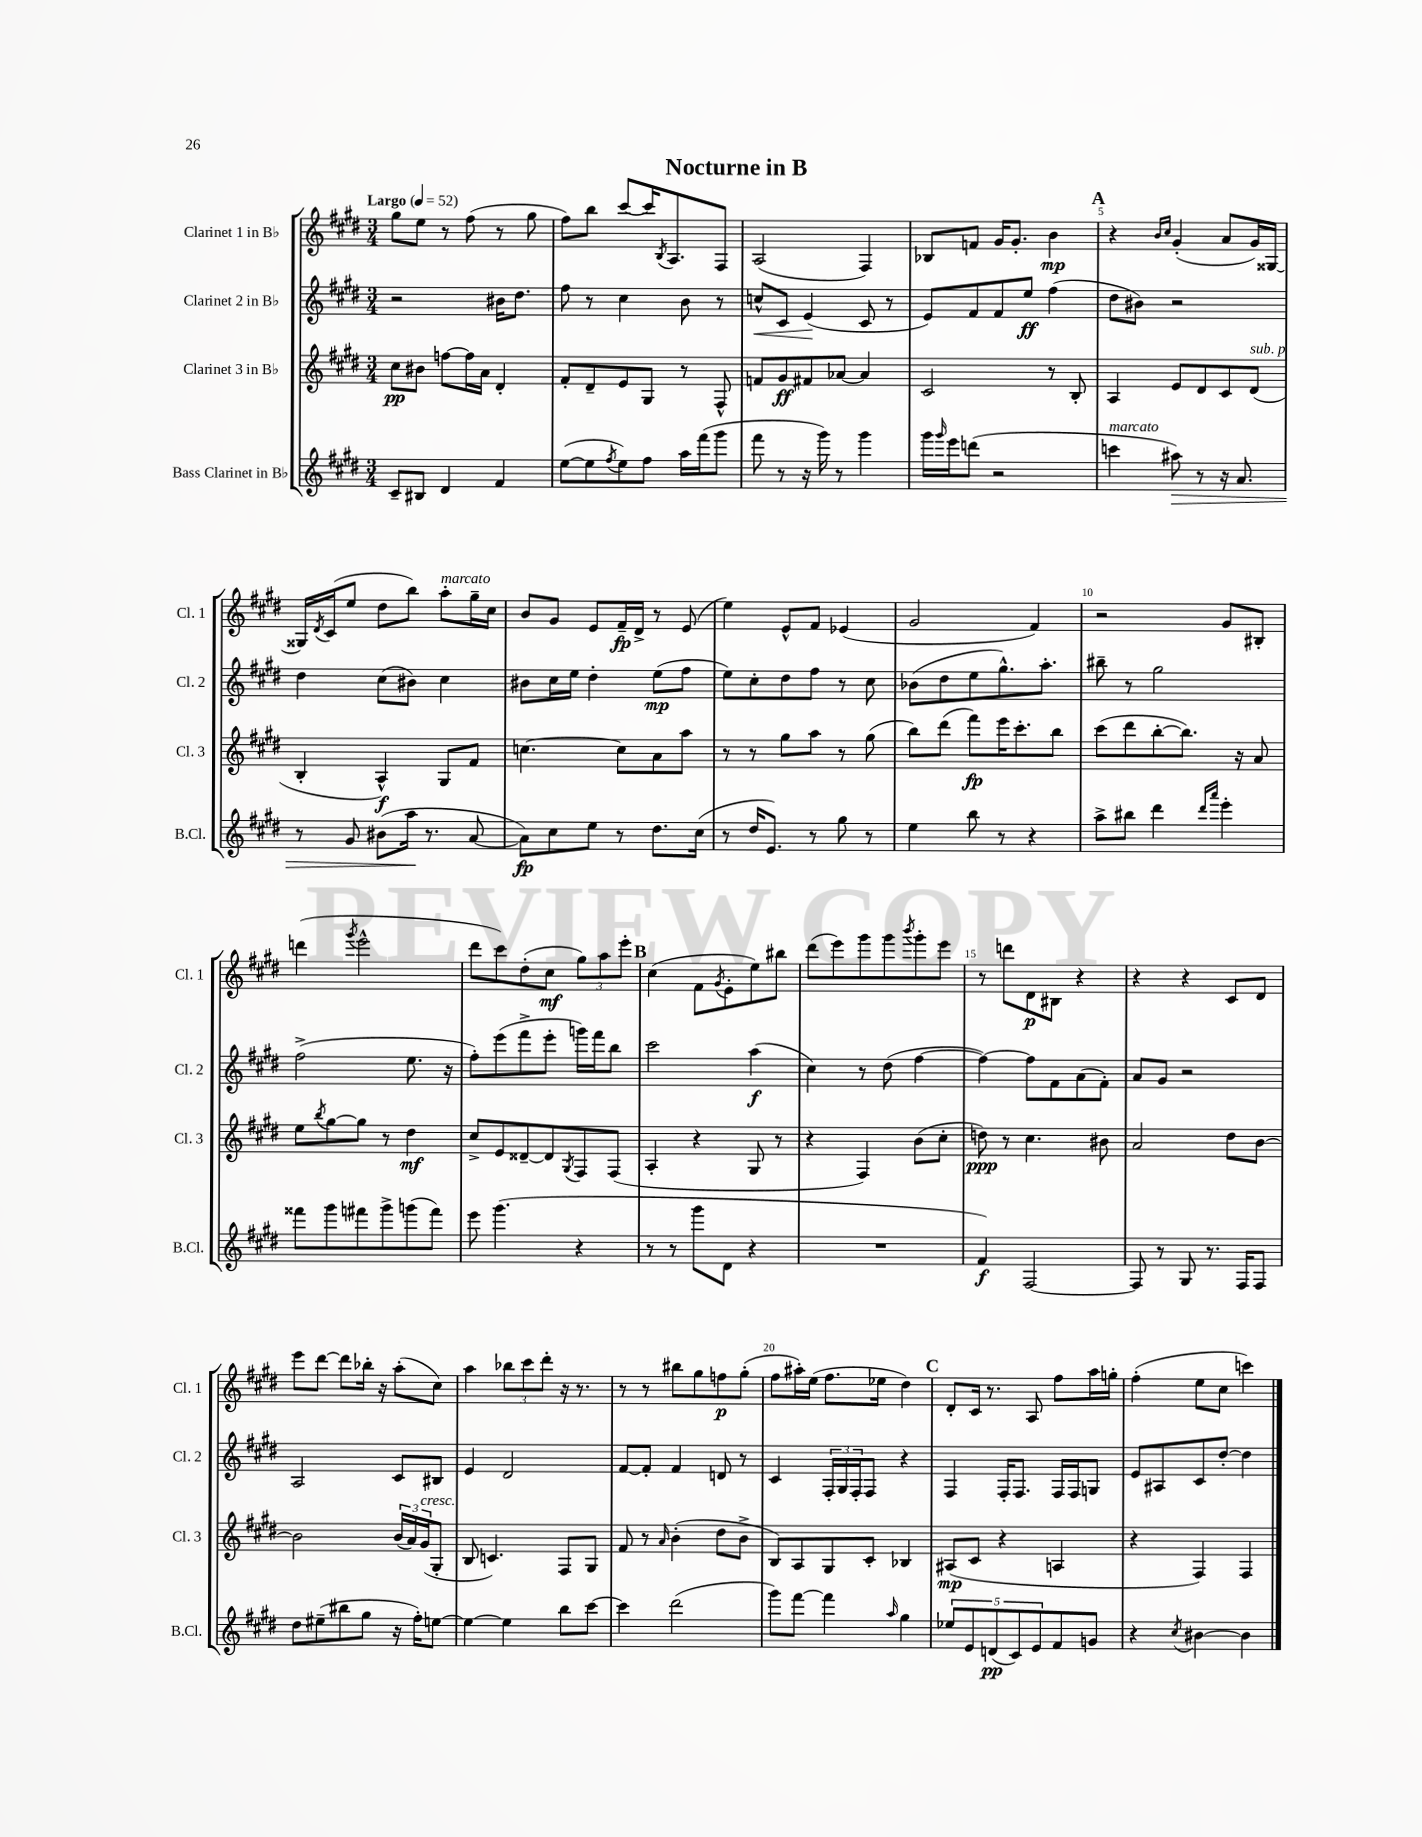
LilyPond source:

\header { title = "Nocturne in B" }
<<
\new StaffGroup <<
\new Staff = "s0" \with { instrumentName = "Clarinet 1 in Bb" shortInstrumentName = "Cl. 1" } {
    \clef treble \key e \major \numericTimeSignature \time 3/4 \tempo "Largo" 4 = 52
    gis''8 e''8 r8 fis''8( r8 gis''8 |
    fis''8) b''8 cis'''8~ cis'''16 \acciaccatura { b8 } a8. fis8 |
    a2( fis4) |
    bes8 f'8 gis'16 gis'8.-. b'4\mp |
    \mark \markup { \bold "A" } r4 \grace { b'16 cis''16 } gis'4-.( a'8 gis'16) gisis16~ |
    gisis16 \acciaccatura { dis'8 } cis'16( e''8 dis''8 b''8) a''8-.^\markup { \italic "marcato" } gis''16-- cis''16 |
    b'8 gis'8 e'8 fis'16--\fp dis'16-> r8 e'8( |
    e''4) e'8-^ fis'8 ees'4( |
    gis'2 fis'4) |
    r2 gis'8 bis8-. |
    d'''4( \acciaccatura { gis'''8 } e'''2-^ |
    dis'''8 cis'''8) dis''8-.( cis''8\mf \tuplet 3/2 { gis''8) a''8 e'''8-. } |
    \mark \markup { \bold "B" } cis''4( fis'8 \acciaccatura { gis'8 } e'8-. e''8) bis''8 |
    dis'''8( e'''8) gis'''8 gis'''8 \acciaccatura { b'''8 } gis'''8-. e'''8 |
    r8 d'''8 dis'8\p bis8 r4 |
    r4 r4 cis'8 dis'8 |
    e'''8 dis'''8~ dis'''8 bes''16-. r16 a''8-.( cis''8) |
    a''4 \tuplet 3/2 { bes''8 cis'''8 dis'''8-. } r16 r8. |
    r8 r8 bis''8 gis''8 f''8\p gis''8-.( |
    fis''8 ais''16-.) e''16( fis''8. ees''16 dis''4) |
    \mark \markup { \bold "C" } dis'8-. cis'16 r8. a8 fis''8 a''16 g''16-. |
    fis''4-.( e''8 cis''8 c'''4) \bar "|." |
}
\new Staff = "s1" \with { instrumentName = "Clarinet 2 in Bb" shortInstrumentName = "Cl. 2" } {
    \clef treble \key e \major \numericTimeSignature \time 3/4
    r2 bis'16 dis''8. |
    fis''8 r8 cis''4 b'8 r8 |
    c''8-^\< cis'8 e'4\!( cis'8 r8 |
    e'8) fis'8 fis'8 e''8\ff fis''4( |
    \mark \markup { \bold "A" } dis''8 bis'8) r2 |
    dis''4 cis''8( bis'8) cis''4 |
    bis'8 cis''16 e''16 dis''4-. e''8\mp( fis''8 |
    e''8) cis''8-. dis''8 fis''8 r8 cis''8 |
    bes'8( dis''8 e''8 gis''8.-^) a''8.-. |
    bis''8-- r8 gis''2 |
    fis''2->( e''8. r16 |
    fis''8-.) e'''8( fis'''8-> e'''8-. g'''16) fis'''16 b''8 |
    \mark \markup { \bold "B" } cis'''2 a''4\f( |
    cis''4) r8 dis''8( fis''4~ |
    fis''4~) fis''8 fis'8 a'8( fis'8-.) |
    a'8 gis'8 r2 |
    a2 cis'8 bis8 |
    e'4 dis'2 |
    fis'8~ fis'8-. fis'4 d'8 r8 |
    cis'4 \tuplet 3/2 { fis16-. gis16 fis16-. } fis8 r4 |
    \mark \markup { \bold "C" } fis4 fis16-. fis8. fis16 fis16 g8 |
    e'8 ais8 cis'8 dis''8~-. dis''4 \bar "|." |
}
\new Staff = "s2" \with { instrumentName = "Clarinet 3 in Bb" shortInstrumentName = "Cl. 3" } {
    \clef treble \key e \major \numericTimeSignature \time 3/4
    cis''8\pp bis'8 f''8~ f''16 a'16 dis'4-. |
    fis'8-. dis'8-- e'8 gis8 r8 fis8-^ |
    f'8 gis'8\ff fis'8 aes'8~ aes'4 |
    cis'2 r8 b8-. |
    \mark \markup { \bold "A" } a4 e'8 dis'8 cis'8 dis'8^\markup { \italic "sub. p" }( |
    b4-. a4-^\f) gis8 fis'8 |
    c''4.~ c''8 a'8 a''8 |
    r8 r8 gis''8 a''8 r8 gis''8( |
    b''8) dis'''8( fis'''8\fp) e'''16 cis'''8.-. b''8 |
    cis'''8( dis'''8 b''8~-. b''8.) r16 a'8 |
    e''8 \acciaccatura { b''8 } gis''8~ gis''8 r8 dis''4\mf |
    cis''8-> e'8 disis'8~-- disis'8 \acciaccatura { gis8 } fis8 fis8( |
    \mark \markup { \bold "B" } a4-. r4 gis8 r8 |
    r4 fis4) b'8( cis''8-. |
    d''8\ppp) r8 cis''4. bis'8 |
    a'2 dis''8 b'8~ |
    b'2 \tuplet 3/2 { b'16( a'16) gis'16^\markup { \italic "cresc." }( } gis8-. |
    b8 c'4.) fis8 gis8 |
    fis'8 r8 \grace { a'16 } b'4-.( dis''8 b'8-> |
    b8) a8 gis8 cis'8-. bes4 |
    \mark \markup { \bold "C" } ais8\mp( cis'8 r4 a4 |
    r4 fis4) fis4 \bar "|." |
}
\new Staff = "s3" \with { instrumentName = "Bass Clarinet in Bb" shortInstrumentName = "B.Cl." } {
    \clef treble \key e \major \numericTimeSignature \time 3/4
    cis'8-- bis8 dis'4 fis'4 |
    e''8~( e''8 \acciaccatura { fis''8 } e''8) fis''8 a''16 fis'''16( gis'''8 |
    fis'''8 r8 r16 gis'''16) r8 gis'''4 |
    gis'''16 \grace { gis'''16 } e'''16 d'''8( r2 |
    \mark \markup { \bold "A" } c'''4^\markup { \italic "marcato" } ais''8\>) r8 r16 a'8. |
    r8 gis'8 bis'8( a''16\! r8. a'8~ |
    a'8\fp) cis''8 e''8 r8 dis''8. cis''16( |
    r8 dis''16 e'8.) r8 gis''8 r8 |
    e''4 b''8 r8 r4 |
    a''8-> bis''8 dis'''4 \grace { dis'''16 a'''16 } e'''4-. |
    fisis'''8 gis'''8 fis'''8 gis'''8-> g'''8( fis'''8) |
    e'''8 gis'''4.( r4 |
    \mark \markup { \bold "B" } r8 r8 gis'''8 dis'8 r4 |
    R2. |
    fis'4\f) fis2~ |
    fis8 r8 gis8 r8. fis16 fis8 |
    dis''8 eis''8--( bis''8 gis''8 r16 fis''16-.) e''8~ |
    e''4~ e''4 b''8 cis'''8~ |
    cis'''4 dis'''2( |
    gis'''8) fis'''8~ fis'''4 \grace { a''16 } gis''4 |
    \mark \markup { \bold "C" } \tuplet 5/4 { ees''8 e'8 d'8\pp( cis'8) e'8 } fis'8 g'8 |
    r4 \acciaccatura { cis''8 } bis'4~ bis'4 \bar "|." |
}
>>
>>
\layout { \context { \Score \override BarNumber.break-visibility = ##(#f #t #t) barNumberVisibility = #(every-nth-bar-number-visible 5) } }
